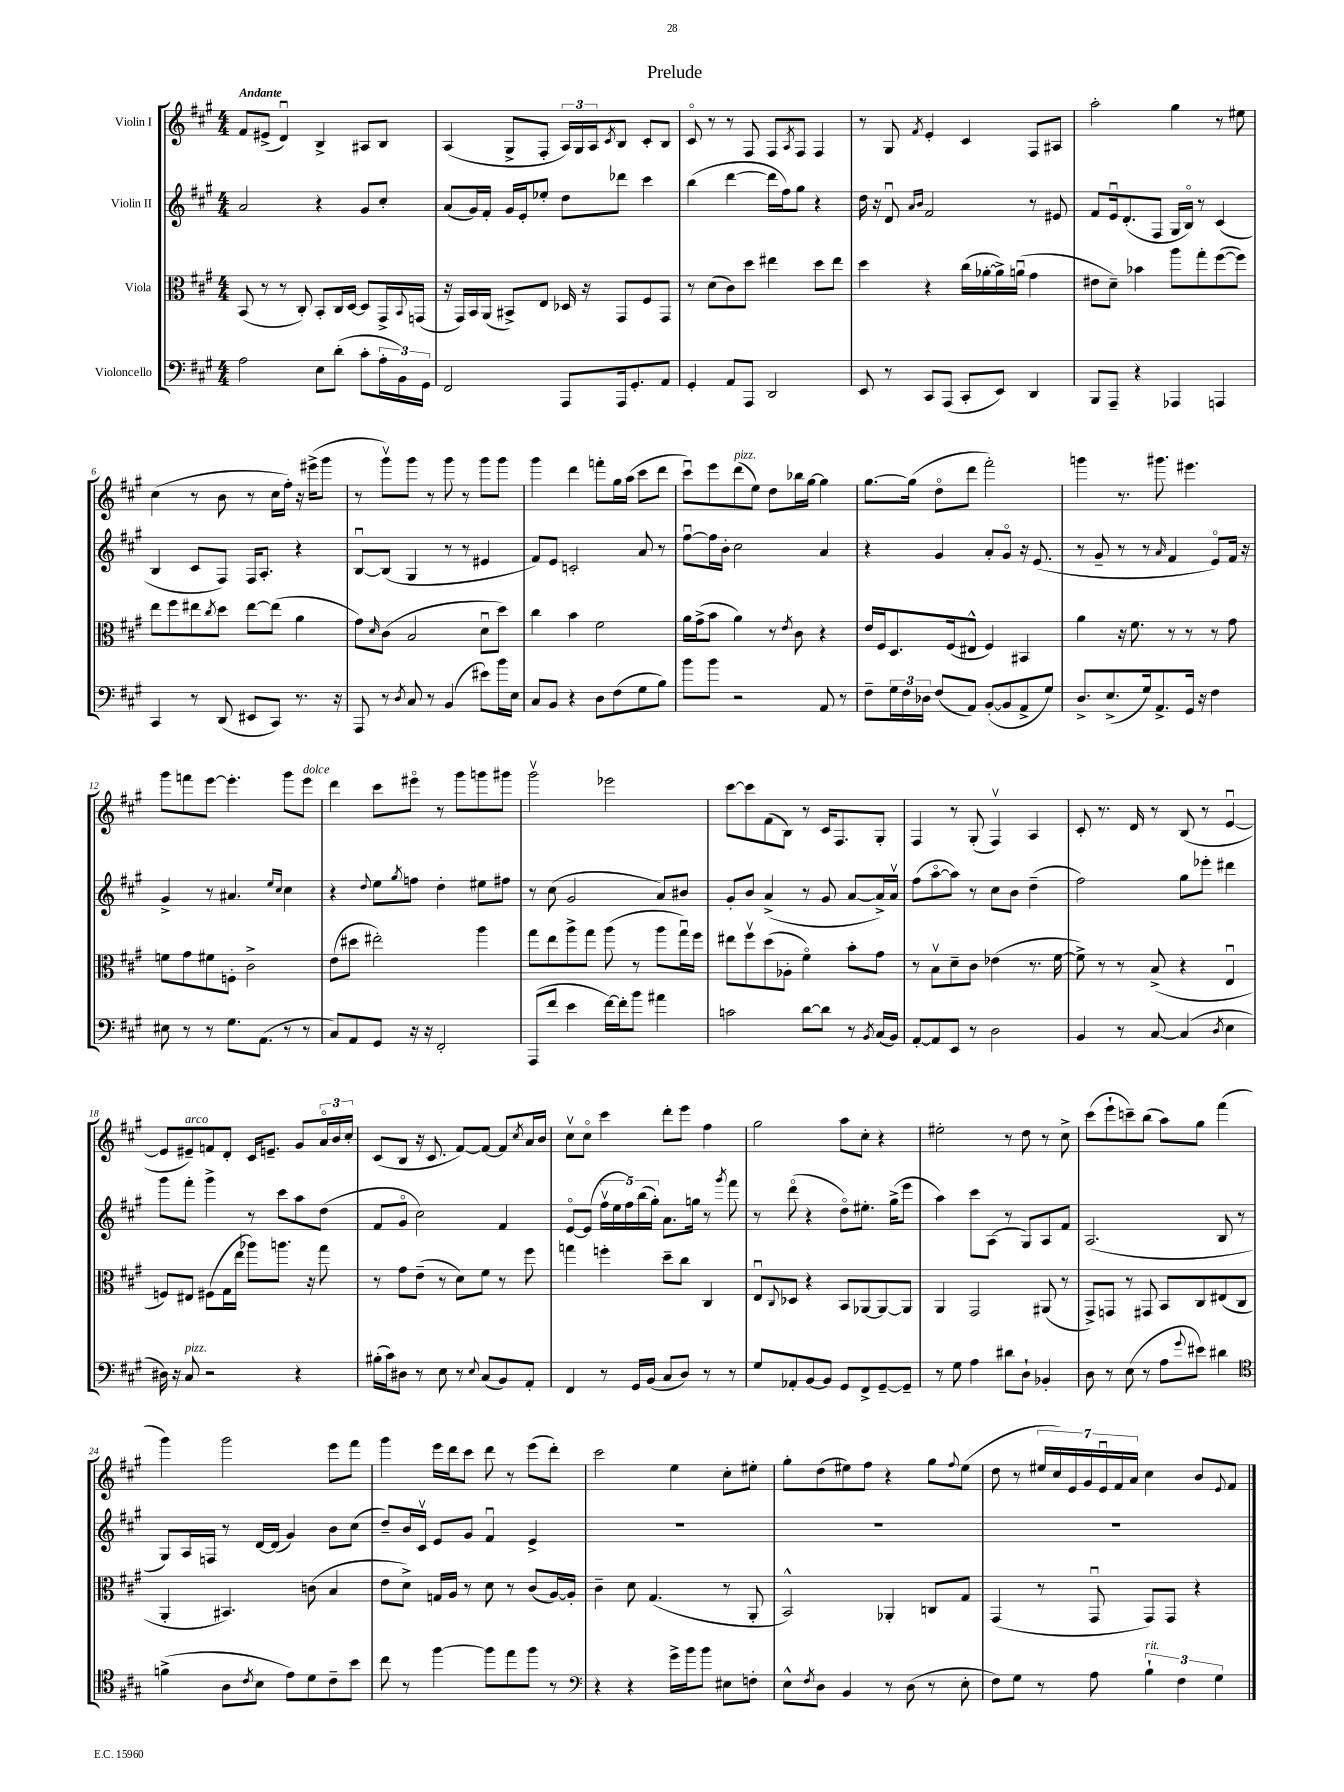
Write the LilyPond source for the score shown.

\header { title = "Prelude" }
<<
\new StaffGroup <<
\new Staff = "s0" \with { instrumentName = "Violin I" } {
    \clef treble \key a \major \numericTimeSignature \time 4/4 \tempo "Andante"
    fis'8 eis'8->( d'4\downbow) b4-> ais8 b8 |
    a4( gis8-> fis8-. \tuplet 3/2 { a16) gis16 a16 } \acciaccatura { cis'8 } b8 cis'8-. b8 |
    cis'8\flageolet r8 r8 fis8 fis8 \acciaccatura { a8 } fis8 fis4 |
    r8 gis8 \acciaccatura { fis'8 } e'4-. cis'4 fis8 ais8 |
    a''2-. gis''4 r8 eis''8 |
    cis''4( r8 b'8 r8 cis''16 fis''16-.) r16 eis'''16->( gis'''8 |
    r8 gis'''8\upbow) gis'''8 r8 gis'''8 r8 gis'''8 gis'''8 |
    gis'''4 d'''4 f'''8-. gis''16 a''16( cis'''8 d'''8 |
    cis'''8\downbow) e'''8 d'''8^\markup { \italic "pizz." }( e''8) d''8 bes''16 gis''16~ gis''4 |
    gis''8.~ gis''16( d''8\flageolet d'''8 fis'''2-.) |
    g'''4 r8. gis'''8. eis'''4. |
    gis'''8 f'''8 e'''8~ e'''4.-. gis'''8 e'''8^\markup { \italic "dolce" } |
    d'''4 cis'''8 eis'''8\flageolet r8 gis'''8 g'''8 gis'''8 |
    gis'''2\upbow ees'''2 |
    cis'''8~ cis'''8 fis'8( b8) r8 cis'16 fis8. gis8-. |
    fis4 r8 gis8-.( fis4\upbow) a4 |
    cis'8-. r8. d'16 r8 b8( r8 e'4~\downbow |
    e'8 eis'8--^\markup { \italic "arco" }) f'8 d'8-. cis'16 e'8.-- gis'8 \tuplet 3/2 { a'16\flageolet b'16 cis''16-. } |
    cis'8( b8 r16 cis'8. fis'8~) fis'8~ fis'8 \acciaccatura { cis''8 } a'16 b'16 |
    cis''8\upbow cis''8\flageolet cis'''4 d'''8-. e'''8 fis''4 |
    gis''2 a''8 cis''8-. r4 |
    eis''2-. r8 d''8 r8 cis''8-> |
    cis'''8( e'''8-! c'''8--) b''8( a''8) gis''8 fis'''4( |
    gis'''4) gis'''2 e'''8 fis'''8 |
    gis'''4 e'''16 d'''16 cis'''8 d'''8 r8 e'''8( d'''8-.) |
    cis'''2 e''4 cis''8-. eis''8-. |
    gis''8-. d''8( eis''8) fis''8 r4 gis''8 \appoggiatura { fis''8 } eis''8( |
    d''8 r8 \tuplet 7/4 { eis''16 cis''16) e'16 gis'16 e'16\downbow fis'16 a'16 } cis''4 b'8 \appoggiatura { e'8 } fis'8 \bar "|." |
}
\new Staff = "s1" \with { instrumentName = "Violin II" } {
    \clef treble \key a \major \numericTimeSignature \time 4/4
    a'2 r4 gis'8 cis''8-. |
    a'8( gis'16) fis'16-. gis'16 e'16-. ees''8-. d''8 des'''8 cis'''4 |
    b''4( d'''4~ d'''16 fis''16) gis''8 r4 |
    d''16 r16 d'8\downbow \grace { a'16 b'16 } fis'2 r8 eis'8 |
    fis'8 e'16\downbow d'8.-.( fis8 gis16 b16\flageolet) r8 cis'4( |
    b4 cis'8 fis8) fis16 a8.-. r4 |
    b8~\downbow b8( gis4 r8 r8 eis'4 |
    fis'8) e'8 c'2-. a'8 r8 |
    fis''8~\downbow fis''16 b'16-. cis''2 a'4 |
    r4 gis'4 a'8-. gis'8\flageolet r16 e'8.( |
    r8 gis'8-- r8 r8 \grace { a'16 } fis'4 e'8\flageolet) fis'16 r16 |
    gis'4-> r8 ais'4. \grace { e''16 cis''16 } cis''4 |
    r4 \appoggiatura { d''8 } e''8 \acciaccatura { gis''8 } f''8 d''4-. eis''8 fis''8 |
    r8 cis''8( gis'2 a'8) bis'8 |
    gis'8-. b'8 a'4->( r8 gis'8 a'8~ a'16->) a'16\upbow |
    fis''8( a''8~\flageolet a''8) r8 cis''8 b'8 d''4--( |
    fis''2) gis''8 ees'''8-. dis'''4 |
    gis'''8 fis'''8-. gis'''4-> r8 cis'''8 a''8 d''8( |
    fis'8 gis'8\flageolet cis''2) fis'4 |
    e'8~\flageolet e'8( \tuplet 5/4 { fis''16\upbow e''16 fis''16) b''16( gis''16-.) } a'8. g''16 r8 \acciaccatura { gis'''8 } fis'''8 |
    r8 d'''8\flageolet( r4 d''8\flageolet) eis''8.-. gis''16->( e'''8 |
    a''4) cis'''8 a8( r8 gis8) a8 fis'8 |
    a2.( b8 r8 |
    gis8) a16 f16 r8 d'16~ d'16( gis'4) b'8 cis''8( |
    d''8--) b'16 cis'16\upbow e'8 gis'8 fis'4\downbow e'4-> |
    R1 |
    R1 |
    R1 \bar "|." |
}
\new Staff = "s2" \with { instrumentName = "Viola" } {
    \clef alto \key a \major \numericTimeSignature \time 4/4
    b,8( r8 r8 cis8-.) b,8-. cis16 d16~ d8 gis,16-> \appoggiatura { b,8 } g,16( |
    r16 gis,16) b,16 a,16( bis,8->) e8 des16 r16 gis,8 fis8 gis,8 |
    r8 d'8( cis'8) d''8 eis''4 d''8 eis''8 |
    d''4 r4 cis''16( aes'16~-. aes'16->) a'16\downbow( gis'4 |
    eis'8 d'8--) bes'4 a''8 gis''8-. fis''8~( fis''8) |
    e''8 fis''8 eis''8 \acciaccatura { cis''8 } d''8 eis''8~ eis''8( a'4 |
    gis'8) \grace { d'16 } cis'8( b2 d'8\downbow d''8) |
    cis''4 b'4 fis'2 |
    a'16 gis'16->( b'8 a'4) r8 \acciaccatura { e'8 } cis'8 r4 |
    e'16 fis16 d8. fis16( eis8-^ fis4) bis,4 |
    a'4 r16 fis'8. r8 r8 r8 gis'8 |
    f'8 gis'8 fis'8 f8-. cis'2-> |
    e'8( dis''8 eis''2-.) a''4 |
    gis''8 e''8 a''8-> gis''8 a''8( r8 a''8 gis''16\downbow) fis''16 |
    eis''8 fis''8\upbow d''8( aes8-. fis'4\flageolet) b'8-. gis'8 |
    r8 b8\upbow d'8-- cis'8 ees'4( r8. fis'16~ |
    fis'8->) r8 r8 b8->( r4 e4\downbow |
    f8) eis8 fis8( gis16 e''16 aes''8) a''8. r16 gis''8 |
    r8 gis'8 e'8--( r8 d'8) fis'8 r8 fis''8 |
    g''4 f''4-. d''8-- cis''8 cis4 |
    e8\downbow \appoggiatura { cis8 } des8 r4 b,8 aes,8~ aes,8~ aes,8 |
    a,4 gis,2 ais,8( r8 |
    gis,8->) g,8 r8 gis,8 b,8 cis8 eis8( cis8 |
    a,4-. bis,4.) c'8( b4 |
    e'8 d'8->) g16 a16 r8 d'8 r8 cis'8( a16~) a16-. |
    cis'4-- d'8 gis4.( r8 a,8-. |
    b,2-^) aes,4-. c8 gis8 |
    gis,4( r8 gis,8\downbow gis,8) gis,8 r4 \bar "|." |
}
\new Staff = "s3" \with { instrumentName = "Violoncello" } {
    \clef bass \key a \major \numericTimeSignature \time 4/4
    a2 e8 d'8-.( cis'8-. \tuplet 3/2 { a16-. b,16) gis,16 } |
    fis,2 a,,8 a,,16 gis,8.-. a,8 |
    gis,4-. a,8 a,,8 d,2 |
    e,8 r8 cis,8 a,,8( cis,8-. e,8) d,4 |
    b,,8 a,,8-- r4 aes,,4 a,,4 |
    cis,4 r8 d,8( eis,8 cis,8) r8. r16 |
    a,,8 r8 \acciaccatura { d8 } cis8 r8 b,4( eis'8) b'16 e16 |
    cis8 b,8 r4 d8 fis8( gis8 b8) |
    b'8 b'8 r2 a,8 r8 |
    fis8-- \tuplet 3/2 { gis16 fis16 des16 } fis8( a,8) b,8~-.( b,8 a,8-> gis8) |
    d8.-> e8.->( gis16) a,8.-> gis,16 r16 fis4 |
    eis8 r8 r8 gis8. a,8.( r8 r8 |
    cis8) a,8 gis,8 r16 r16 fis,2-. |
    a,,8( fis'8 e'4 fis'16~) fis'16-. b'8 ais'4 |
    c'2 d'8~ d'8 r8 \acciaccatura { b,8 } cis16( b,16) |
    a,8~-. a,8 e,8 r8 d2 |
    b,4 r8 cis8~ cis4( \acciaccatura { d8 } e4 |
    dis16) r16 cis8^\markup { \italic "pizz." } r2 r4 |
    bis16-.( cis'16) dis8 r8 e8 r8 \appoggiatura { e8 } cis8( b,8) a,8-. |
    fis,4 r8 gis,16 b,16( cis8 d8) r8 r8 |
    gis8 aes,8-. b,8~ b,8 gis,8 fis,8-> gis,8~-- gis,8-- |
    r8 gis8 a4 dis'8 d8-! bes,4-. |
    d8 r8 e8( r8 a8 \appoggiatura { gis'8 } eis'8) dis'4 |
    \clef tenor f'4->( a8 \acciaccatura { cis'8 } b8 e'8) d'8 cis'8-- b'8 |
    cis''8 r8 fis''4~ fis''8 e''8 fis''8 r8 |
    \clef bass r4 r4 gis'16-> b'16 b'8 eis8 f8-. |
    e8-^ \acciaccatura { fis8 } d8 b,4 r8 d8( r8 e8-. |
    fis8) gis8 r8 a8 \tuplet 3/2 { b4-!^\markup { \italic "rit." } fis4 gis4 } \bar "|." |
}
>>
>>
